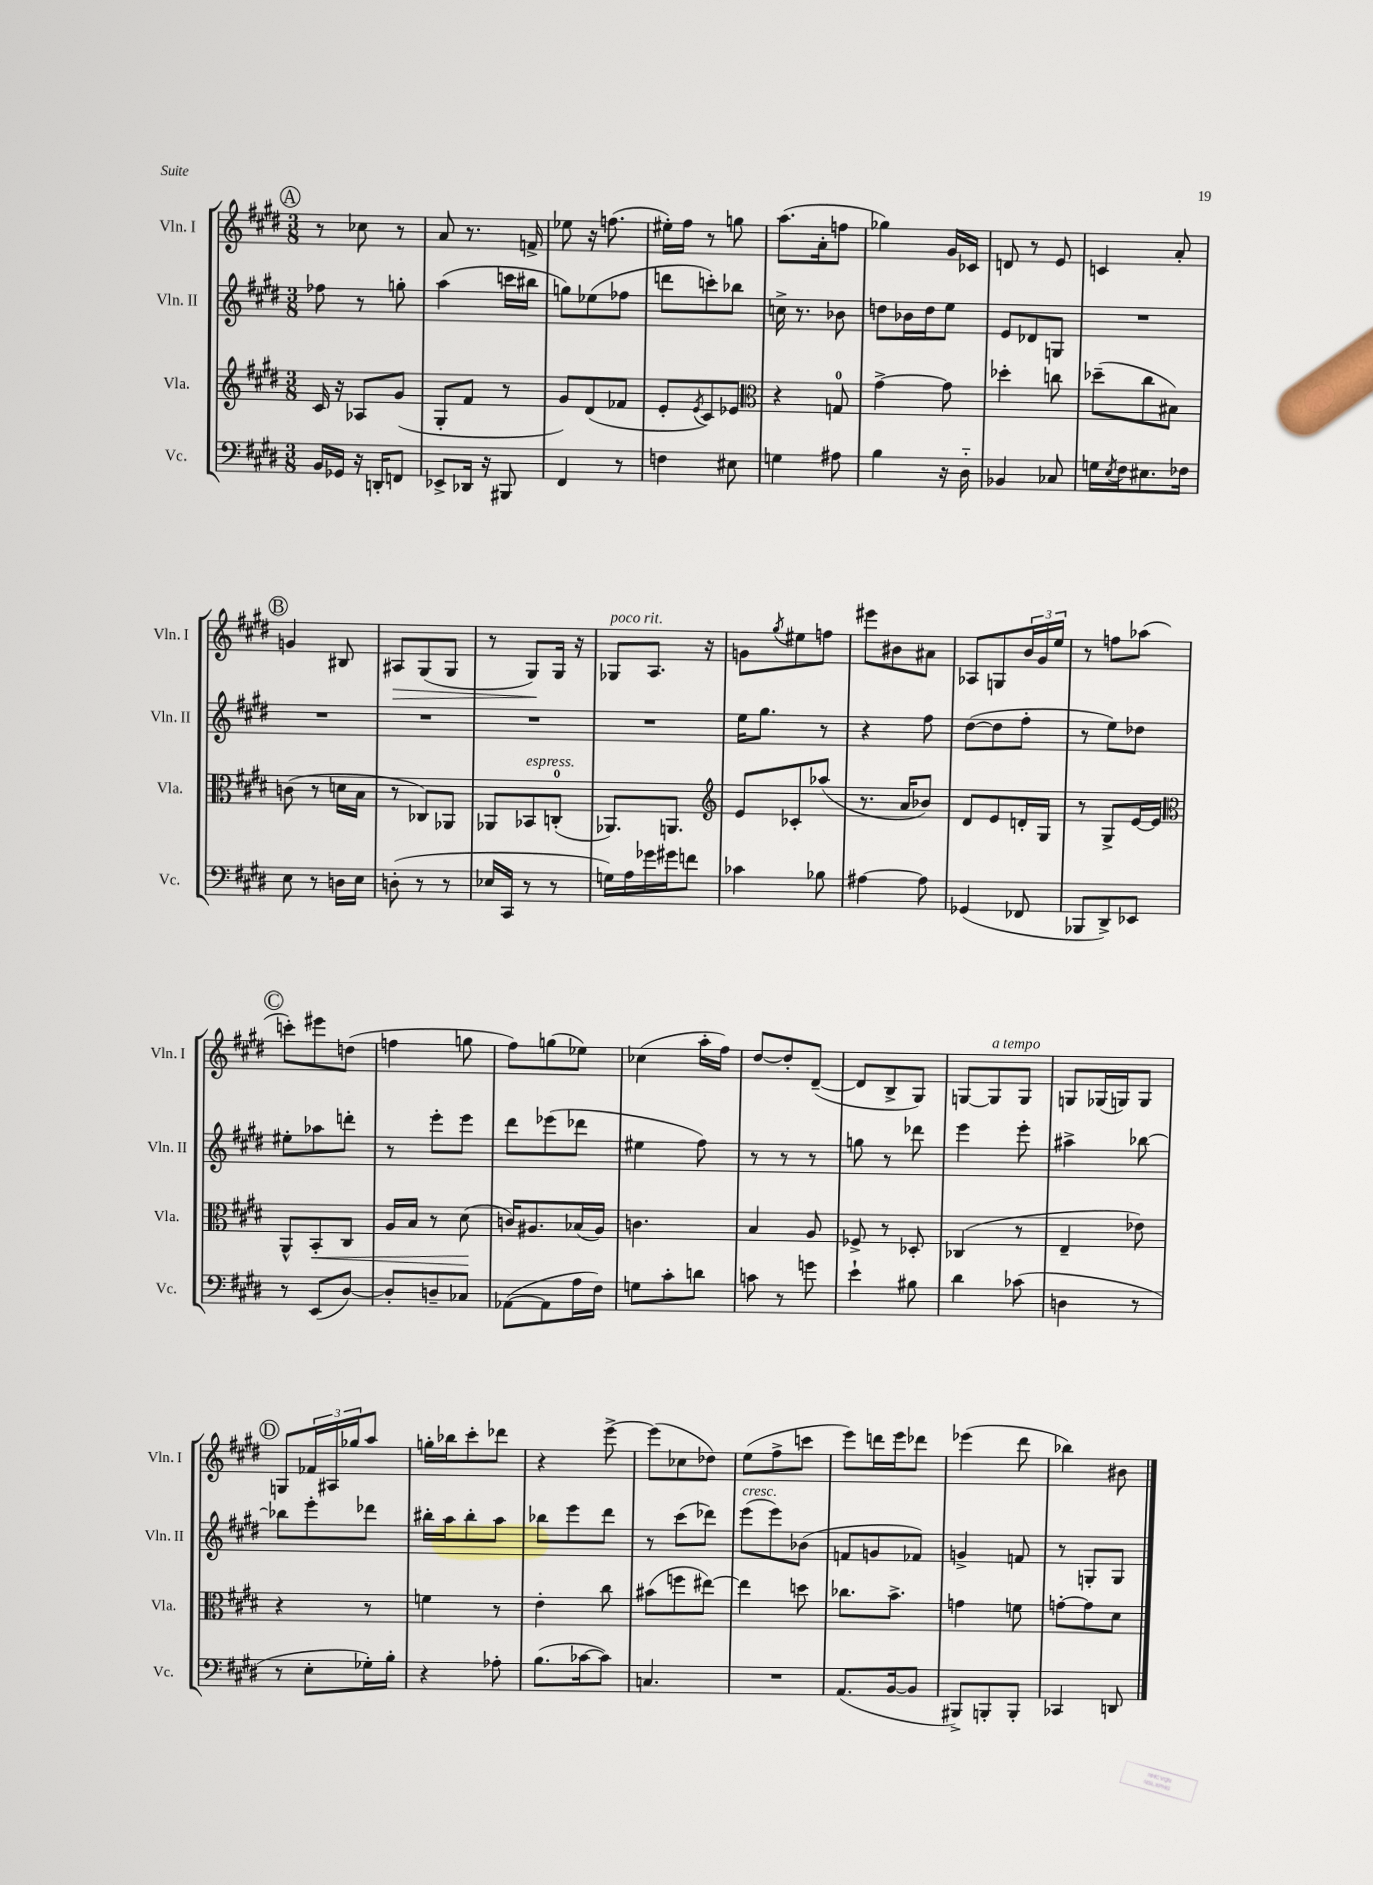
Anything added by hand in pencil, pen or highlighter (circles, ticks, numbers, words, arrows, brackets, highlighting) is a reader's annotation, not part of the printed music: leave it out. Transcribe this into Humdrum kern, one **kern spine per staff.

**kern	**kern	**dynam	**kern	**kern	**dynam
*part4	*part3	*part3	*part2	*part1	*part1
*staff4	*staff3	*staff3	*staff2	*staff1	*staff1
*I"Vc.	*I"Vla.	*	*I"Vln. II	*I"Vln. I	*
*I'Vc.	*I'Vla.	*	*I'Vln. II	*I'Vln. I	*
*clefF4	*clefG2	*	*clefG2	*clefG2	*
*k[f#c#g#d#]	*k[f#c#g#d#]	*	*k[f#c#g#d#]	*k[f#c#g#d#]	*
*M3/8	*M3/8	*	*M3/8	*M3/8	*
!!LO:REH:place=s1:t=A
=5	=5	=5	=5	=5	=5
16BB/LL	16c#/	.	8ff-X\	8r	.
16GG-X/JJ	16r	.	.	.	.
16r	8A-X/L	.	8r	8cc-X\	.
16DDn'/KL	.	.	.	.	.
8FFn/J	(8g#/J	.	8ggn'\	8r	.
=6	=6	=6	=6	=6	=6
8EE-X^/L	8G#'/L	.	(4aa\	8a/	.
16DD-X/Jk	8f#/J	.	.	8.r	.
16r	.	.	.	.	.
8BBB#X/	8r	.	16cccn\LL	.	.
.	.	.	16bb#X\JJ	16fn^/	.
=7	=7	=7	=7	=7	=7
4FF#/	8g#/L)	.	8ggn\L)	8ee-X\	.
.	(8d#/	.	(8ee-X\	16r	.
.	.	.	.	(8.ffn\	.
8r	8f-X/J	.	8ff-X\J	.	.
=8	=8	=8	=8	=8	=8
4Fn\	8e'/L	.	8dddn\L	16ee#X'\LL)	.
.	.	.	.	16ff#\JJ	.
.	8qe/	.	.	.	.
.	8c#/)	.	8cccn'\)	8r	.
8E#X\	8e-X/J	.	8bb-X\J	8ggn\	.
=9	=9	=9	=9	=9	=9
*	*clefC3	*	*	*	*
4Gn\	4r	.	16ccn^\	(8.aa\L	.
.	.	.	8.r	.	.
.	.	.	.	16a'\k	.
8A#X\	8Gn/	.	8b-X\	8ffn\J	.
=10	=10	=10	=10	=10	=10
4B\	[4g#^\	.	8ddn\L	4gg-X\)	.
.	.	.	16b-X\L	.	.
.	.	.	16dd\J	.	.
16r	8g#\]	.	8ee\J	16g#/LL	.
16D#\	.	.	.	16c-X/JJ	.
=11	=11	=11	=11	=11	=11
4BB-X/	4dd-X'\	.	8e/L	8dn/	.
.	.	.	8d-X/	8r	.
8C-X/	8ccn\	.	8Gn/J	8e/	.
=12	=12	=12	=12	=12	=12
16Gn\LL	(8dd-X~\L	.	4.r	4cn/	.
8qE/	.	.	.	.	.
16F#\J	.	.	.	.	.
8.E#X\	8cc#\	.	.	.	.
.	8B#X\J)	.	.	8a'/	.
16F-X\Jk	.	.	.	.	.
!!LO:LB:g=z
!!LO:REH:place=s1:t=B
=13	=13	=13	=13	=13	=13
8E\	(8cn\	.	4.r	4gn/	.
8r	8r	.	.	.	.
16Dn\LL	16dn\LL	.	.	8B#X/	.
16E\JJ	16B\JJ	.	.	.	.
=14	=14	=14	=14	=14	=14
!	!	!	!	!	!LO:HP:b
(8Dn'\	8r	.	4.r	8A#X/L	>
8r	8C-X/L)	.	.	(8G#/	.
8r	8AA-X/J	.	.	8G#/J	.
=15	=15	=15	=15	=15	=15
16E-X/LL	8AA-X/L	.	4.r	8r	.
16CC#/JJ	.	.	.	.	.
!	!LO:TX:a:i:t=espress.	!	!	!	!
8r	8BB-X/	.	.	8G#/L)	.
8r	(8Cn'/J	.	.	16G#/Jk	]
.	.	.	.	16r	.
=16	=16	=16	=16	=16	=16
!	!	!	!	!LO:TX:a:i:t=poco rit.	!
16Gn\LL)	8.AA-X/L)	.	4.r	8G-X/L	.
16A\	.	.	.	.	.
16g-X\	.	.	.	8.A/J	.
16g#X\J	8.AAn/J	.	.	.	.
8fn\J	.	.	.	.	.
.	.	.	.	16r	.
=17	=17	=17	=17	=17	=17
*	*clefG2	*	*	*	*
4c-X\	8e/L	.	16ee\KL	8gn\L	.
.	.	.	8.gg#\J	.	.
.	.	.	.	8qgg#/	.
.	8c-X'/	.	.	8ee#X\	.
8B-X\	(8aa-X/J	.	8r	8ffn\J	.
=18	=18	=18	=18	=18	=18
[4A#X\	8.r	.	4r	8eee#X\L	.
.	.	.	.	8b#X\	.
.	16a/KL	.	.	.	.
8A#\]	8b-X/J)	.	8ff#\	8a#X\J	.
=19	=19	=19	=19	=19	=19
(4GG-X/	8d#/L	.	([8dd#\L	8A-X/L	.
.	8e/	.	8dd#\]	8Gn/	.
8FF-X/	16dn'/L	.	8ff#'\J	24b/L	.
.	.	.	.	24g#/	.
.	16G#/JJ	.	.	.	.
.	.	.	.	24ee/JJ	.
=20	=20	=20	=20	=20	=20
8BBB-X/L	8r	.	8r	8r	.
8DD#^/)	8G#^/L	.	8ee\L)	8ffn\L	.
8EE-X/J	[16e/L	.	8dd-X\J	(8aa-X\J	.
.	16e/JJ]	.	.	.	.
!!LO:LB:g=z
!!LO:REH:place=s1:t=C
=21	=21	=21	=21	=21	=21
*	*clefC3	*	*	*	*
8r	8AA^^/L	.	8ee#X'\L	8cccn'\L)	.
!	!	!LO:HP:b	!	!	!
(8EE/L	8BB'/	<	8aa-X\	8eee#X\	.
[8D#/J)	8C#/J	.	8dddn'\J	(8ddn\J	.
=22	=22	=22	=22	=22	=22
8D#'/L]	16A/LL	.	8r	4ffn\	.
.	16B/JJ	.	.	.	.
8Dn~/	8r	.	8eee'\L	.	.
8C-X/J	(8d#\	.	8eee\J	8ggn\	.
.	.	[	.	.	.
=23	=23	=23	=23	=23	=23
([8AA-X\L	16cn/KL)	.	8ddd#\L	8ff#\L)	.
.	8.A#X/	.	.	.	.
8AA-\]	.	.	(8eee-X\	(8ggn\	.
16A\L	(16B-X/L	.	8ddd-X\J	8ee-X\J)	.
16F#\JJ)	16A#/JJ)	.	.	.	.
=24	=24	=24	=24	=24	=24
8Gn\L	4.cn\	.	4ee#X\	(4cc-X\	.
8c#'\	.	.	.	.	.
8dn\J	.	.	8ff#\)	16aa'\LL	.
.	.	.	.	16ff#\JJ)	.
=25	=25	=25	=25	=25	=25
8cn\	4B/	.	8r	[8dd#/L	.
8r	.	.	8r	8dd#'/]	.
8gn\	8A/	.	8r	([8d#~/J	.
=26	=26	=26	=26	=26	=26
4e`\	8F-X^/	.	8ggn\	8d#/L]	.
.	8r	.	8r	8B^/	.
8B#X\	8D-X'/	.	8ddd-X\	8G#/J)	.
=27	=27	=27	=27	=27	=27
4d#\	(4C-X/	.	4eee\	[8Gn/L	.
!	!	!	!	!LO:TX:a:i:t=a tempo	!
.	.	.	.	8G/]	.
(8c-X\	8r	.	8eee'\	8G/J	.
=28	=28	=28	=28	=28	=28
4Dn\	4E~/	.	4aa#X^\	8Gn/L	.
.	.	.	.	(16G-X/L	.
.	.	.	.	16Gn/J)	.
8r	8e-X\)	.	[8bb-X\	8G/J	.
!!LO:LB:g=z
!!LO:REH:place=s1:t=D
=29	=29	=29	=29	=29	=29
8r	4r	.	8bb-X\L]	8Gn/L	.
8E'\L	.	.	8eee'\	24f-X/L	.
.	.	.	.	24A#X/	.
.	.	.	.	24gg-X/J	.
16G-X'\L)	8r	.	8ddd-X\J	8aa/J	.
16B'\JJ	.	.	.	.	.
=30	=30	=30	=30	=30	=30
4r	4fn\	.	16bb#X'\LL	16ggn'\LL	.
.	.	.	16aa\J	16bb-X\J	.
.	.	.	8bb#'\	8ccc#'\	.
8A-X'\	8r	.	8aa\J	8ddd-X\J	.
=31	=31	=31	=31	=31	=31
(8.B\L	4e'\	.	8bb-X\L	4r	.
.	.	.	8eee\	.	.
[16c-X\k	.	.	.	.	.
8c-\J])	8cc#\	.	8ddd#\J	[8eee^\	.
=32	=32	=32	=32	=32	=32
4.Cn/	(8b#X\L	.	8r	(8eee\L]	.
.	8ffn\	.	(8ccc#\L	8cc-X\	.
.	[8ee#X\J)	.	8ddd-X\J)	8dd-X\J)	.
=33	=33	=33	=33	=33	=33
!	!	!	!LO:TX:a:i:t=cresc.	!	!
4.r	4ee#\]	.	(8eee\L	(8ee\L	.
.	.	.	8eee\)	8ff#^\	.
.	8ddn\	.	(8b-X\J	8cccn\J	.
=34	=34	=34	=34	=34	=34
(8.AA/L	8.cc-X\L	.	8fn/L	8eee\L)	.
.	.	.	8gn/	16dddn\L	.
[16BB/k	8.b^\J	.	.	16eee\J	.
8BB/J]	.	.	8f-X/J)	8ddd-X\J	.
=35	=35	=35	=35	=35	=35
8BBB#X^/L)	4gn\	.	4gn^/	(4eee-X\	.
8BBBn'/	.	.	.	.	.
8BBB'/J	8fn\	.	8fn/	8ddd#\	.
=36	=36	=36	=36	=36	=36
4CC-X/	[8gn'\L	.	8r	4bb-X\)	.
.	8g\]	.	8Gn'/L	.	.
8DDn/	8d#\J	.	8G/J	8b#X\	.
==	==	==	==	==	==
*-	*-	*-	*-	*-	*-
